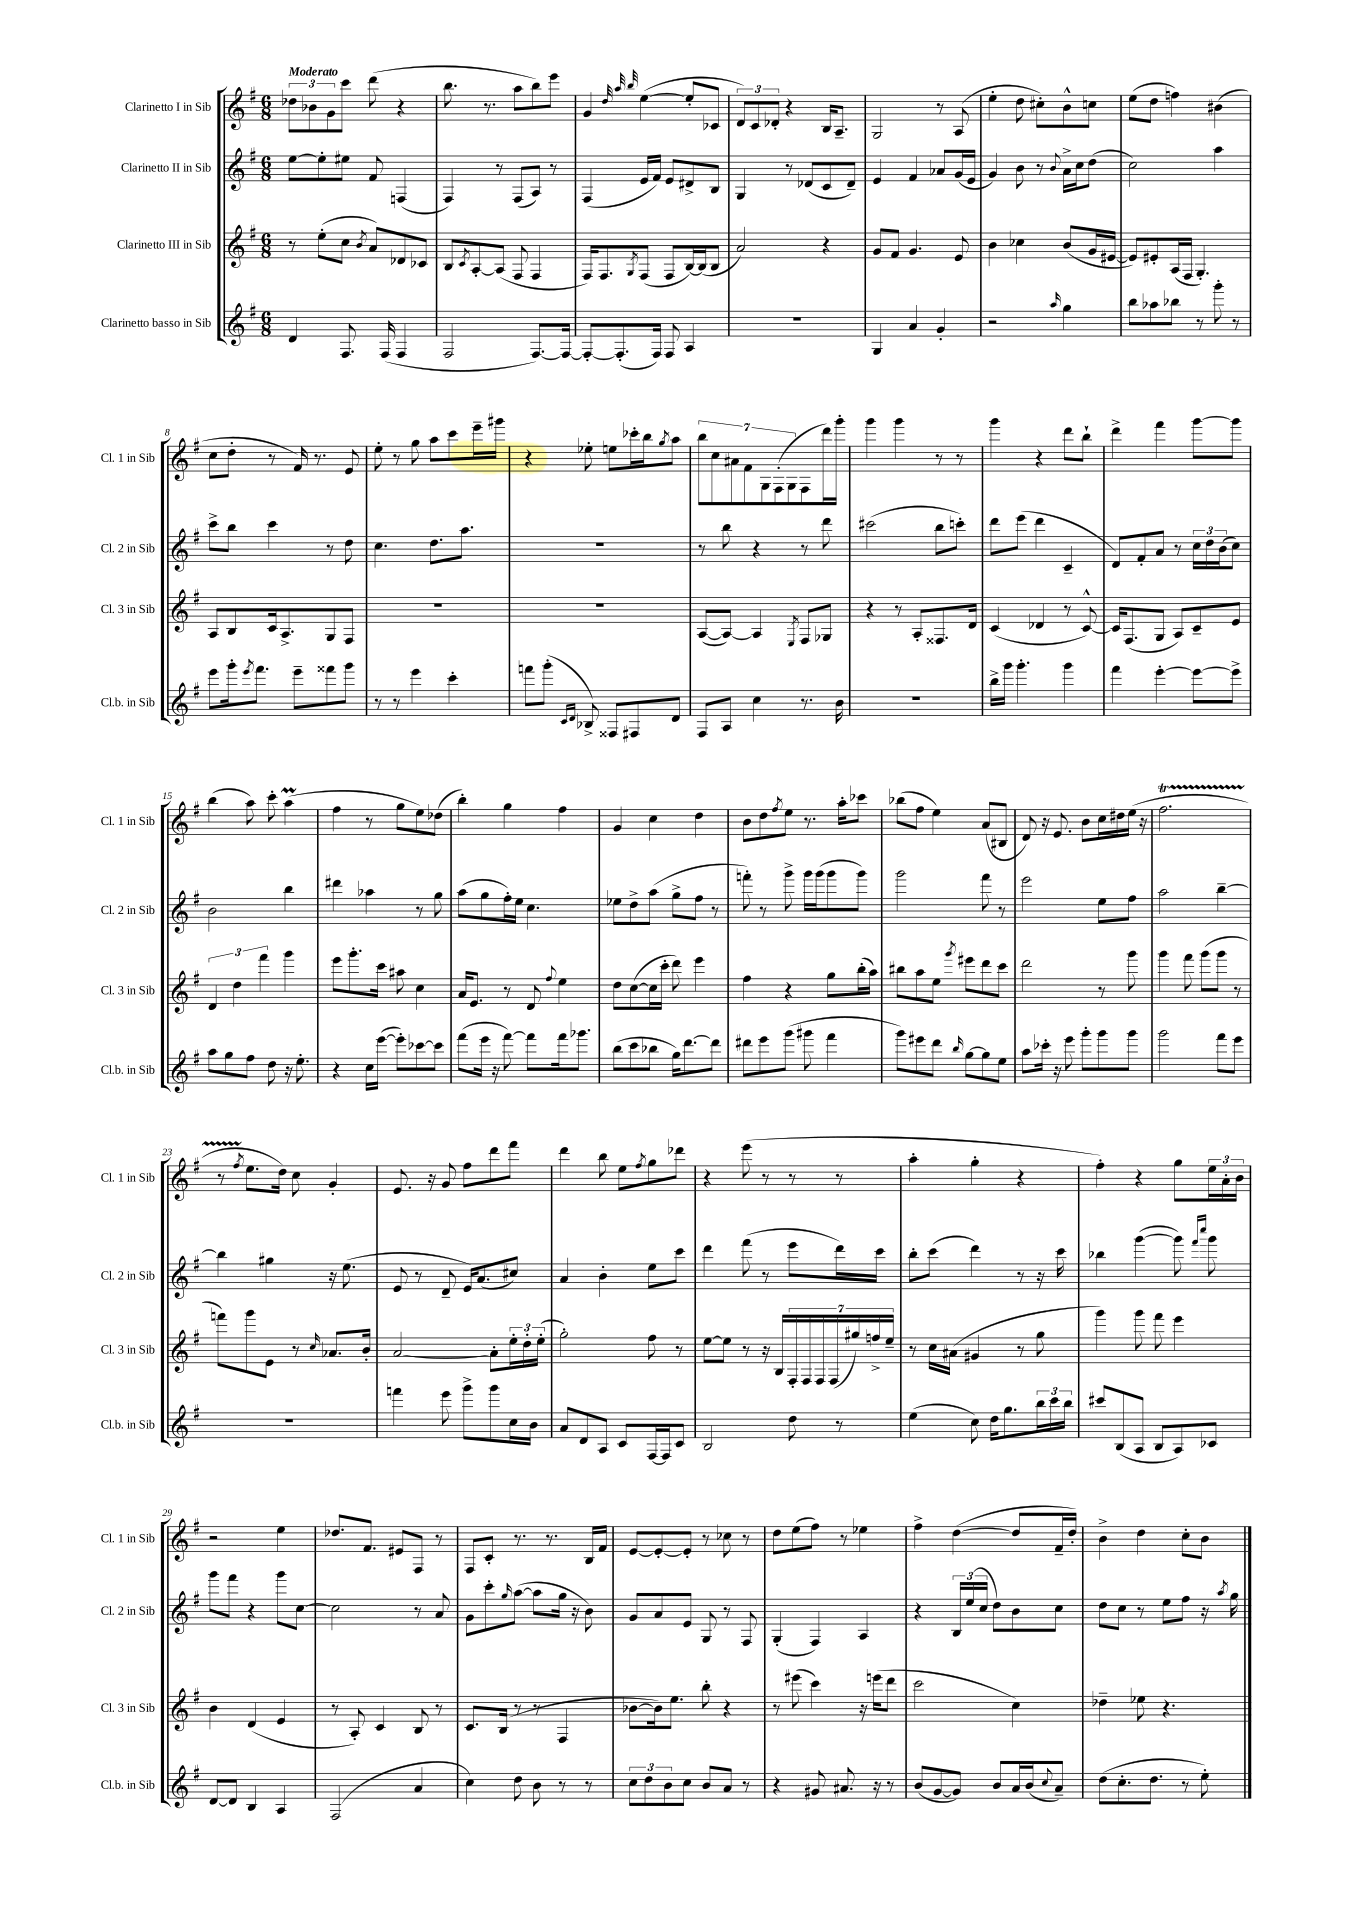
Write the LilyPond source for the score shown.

<<
\new StaffGroup <<
\new Staff = "s0" \with { instrumentName = "Clarinetto I in Sib" shortInstrumentName = "Cl. 1 in Sib" } {
    \clef treble \key g \major \numericTimeSignature \time 6/8 \tempo "Moderato"
    \tuplet 3/2 { des''8 bes'8 g'8 } c'''8 d'''8( r4 |
    b''8. r8. a''8 b''8) e'''8 |
    g'4 \grace { d''32 a''32 b''32 } e''4~( e''8-. ces'8 |
    \tuplet 3/2 { d'8) c'8 des'8-. } r4 b16 a8.-- |
    g2 r8 a8( |
    e''4-. d''8 cis''8-.) b'8-^ c''8 |
    e''8( d''8 f''4) bis'4( |
    c''8 d''8-. r8 fis'16) r8. e'8 |
    e''8-. r8 g''8 a''8 c'''8 e'''16-- gis'''16 |
    r4 ees''8-. e''8 ces'''16-. b''16 \acciaccatura { g''8 } a''8 |
    \tuplet 7/4 { b''8 c''8 ais'8 fis'8 g8 fis8-.( g8 } fis8 d'''16) g'''16-. |
    g'''4 g'''4 r8 r8 |
    g'''4 r4 d'''8 b''8-! |
    d'''4-> fis'''4 g'''8~ g'''8 |
    b''4( a''8) c'''8-. a''4\prall( |
    fis''4 r8 g''8 e''8) des''8( |
    b''4-.) g''4 fis''4 |
    g'4 c''4 d''4 |
    b'8 d''8 \acciaccatura { fis''8 } e''8 r8. a''16-. ces'''8 |
    bes''8( fis''8 e''4) a'8( bis8 |
    d'8) r16 e'8. b'8 c''16 dis''16 e''16( r16 |
    fis''2.\startTrillSpan |
    r8 \acciaccatura { fis''8 } e''8.\stopTrillSpan d''16) c''8 g'4-. |
    e'8. r16 g'8 fis''8 d'''8 fis'''8 |
    d'''4 b''8 e''8 \acciaccatura { fis''8 } g''8 des'''8 |
    r4 e'''8( r8 r8 r8 |
    a''4-. g''4-. r4 |
    fis''4-.) r4 g''8 \tuplet 3/2 { e''16 a'16-. b'16 } |
    r2 e''4 |
    des''8. fis'8. eis'8 fis8 r8 |
    fis8 c'8-. r8. r8. b16 fis'16 |
    e'8~ e'8~-. e'8-. r8 ces''8 r8 |
    d''8 e''8( fis''8) r8 ees''4 |
    fis''4-> d''4~( d''8 fis'16-- d''16-.) |
    b'4-> d''4 c''8-. b'8 \bar "|." |
}
\new Staff = "s1" \with { instrumentName = "Clarinetto II in Sib" shortInstrumentName = "Cl. 2 in Sib" } {
    \clef treble \key g \major \numericTimeSignature \time 6/8
    e''8~ e''8-. eis''8 fis'8 f4( |
    fis4) r8 fis8( a8) r8 |
    fis4( e'16 fis'16) e'8 dis'8-> b8 |
    g4 r8 des'8( c'8 des'8--) |
    e'4 fis'4 aes'8 g'16( e'16 |
    g'4) b'8 r8 \appoggiatura { b'8 } a'16-> c''16 d''8( |
    c''2) a''4 |
    c'''8-> b''8 c'''4 r8 d''8 |
    c''4. d''8. a''8. |
    R2. |
    r8 b''8 r4 r8 d'''8 |
    cis'''2( b''8 c'''8-.) |
    d'''8 e'''8( d'''4 c'4-- |
    d'8) fis'8-. a'8 r8 \tuplet 3/2 { c''16 d''16 b'16( } c''8) |
    b'2 b''4 |
    dis'''4 aes''4 r8 g''8 |
    a''8( g''8 fis''16-.) e''16 c''4. |
    ees''8 d''8-> a''8( g''8-> fis''8 r8 |
    f'''8-.) r8 g'''8-> g'''16 g'''16( g'''8 g'''8) |
    g'''2 fis'''8 r8 |
    e'''2 e''8 fis''8 |
    a''2 b''4~-- |
    b''4 gis''4 r16 e''8.( |
    e'8 r8 d'8-- e'16) a'8.( cis''8) |
    a'4 b'4-. e''8 c'''8 |
    d'''4 fis'''8( r8 e'''8 d'''16) c'''16 |
    b''8-. c'''8( d'''4) r8 r16 c'''16 |
    bes''4 g'''4~( g'''8) \grace { fis'''16 c''''16 } g'''8 |
    g'''8 fis'''8 r4 g'''8 c''8~ |
    c''2 r8 a'8 |
    g'8 c'''8-. \grace { g''16 } a''8~( a''8 g''16 r16 b'8) |
    g'8 a'8 e'8 g8 r8 fis8 |
    g4-.( fis4) a4 |
    r4 \tuplet 3/2 { b16 e''16( c''16 } d''8) b'8 c''8 |
    d''8 c''8 r8 e''8 fis''8 r16 \acciaccatura { a''8 } g''16 \bar "|." |
}
\new Staff = "s2" \with { instrumentName = "Clarinetto III in Sib" shortInstrumentName = "Cl. 3 in Sib" } {
    \clef treble \key g \major \numericTimeSignature \time 6/8
    r8 e''8-.( c''8 \acciaccatura { b'8 } a'8) des'8 ces'8 |
    b8 \acciaccatura { c'8 } a8~-. a8( fis8 fis4 |
    fis16) fis8. \acciaccatura { g8 } fis8( fis8 b16~) b16( b8 |
    a'2) r4 |
    g'8 fis'8 g'4. e'8 |
    b'4 ces''4 b'8( g'16 eis'16~ |
    eis'8) eis'8-. a16( fis16 g4.-.) |
    a8 b8 c'16 a8.-> g8 fis8 |
    R2. |
    R2. |
    a8~( a8~) a4 \acciaccatura { e8 } fis8 ges8 |
    r4 r8 a8-. fisis8. d'16 |
    c'4( des'4 r8 c'8~-^) |
    c'16 fis8.( g8 a8) c'8-- e'8 |
    \tuplet 3/2 { d'4 d''4 fis'''4 } g'''4 |
    e'''8 g'''8.-. c'''16 ais''8 c''4 |
    a'16 e'8. r8 d'8 \appoggiatura { fis''8 } e''4 |
    d''8 c''8~( c''16 c'''16-. d'''8) e'''4 |
    fis''4 r4 g''8 b''16-.( a''16) |
    bis''8 a''8 e''8 \acciaccatura { g'''8 } eis'''8 d'''8 c'''8 |
    d'''2 r8 g'''8 |
    g'''4 fis'''8 g'''8( g'''8 r8 |
    f'''8) g'''8 e'8 r8 \grace { c''16 } aes'8. b'16-. |
    a'2~ a'8-. \tuplet 3/2 { e''16-. d''16-. e''16-.( } |
    g''2-.) fis''8 r8 |
    e''8~ e''8 r8 r16 b16 \tuplet 7/4 { fis16-. fis16 fis16 fis16( gis''16) f''16-> e''16-- } |
    r8 c''16 ais'16( gis'4 r8 g''8 |
    g'''4) g'''8 fis'''8 e'''4 |
    b'4 d'4( e'4 |
    r8 a8-.) c'4 b8 r8 |
    c'8. b16( r8 r8 fis4 |
    bes'8~ bes'16) e''8. b''8-. r4 |
    r8 eis'''8( c'''4) r16 e'''16( d'''8 |
    c'''2 c''4) |
    des''4-- ees''8 r4. \bar "|." |
}
\new Staff = "s3" \with { instrumentName = "Clarinetto basso in Sib" shortInstrumentName = "Cl.b. in Sib" } {
    \clef treble \key g \major \numericTimeSignature \time 6/8
    d'4 fis8. fis16( fis4 |
    fis2 fis8.~) fis16~ |
    fis8~-. fis8.-.( fis16) fis8 a4 |
    R2. |
    g4 a'4 g'4-. |
    r2 \grace { a''16 } g''4 |
    b''8 aes''8 bes''8 r8 g'''8-. r8 |
    e'''8 g'''16-. \acciaccatura { e'''8 } fis'''8. e'''8-- fisis'''8 g'''8 |
    r8 r8 e'''4 c'''4-. |
    f'''8 g'''8-.( \grace { c'16 d'16 } bes8->) fisis8 fis8 d'8 |
    fis8 a8 c''4 r8. b'16 |
    R2. |
    b''16-> g'''16 g'''4.-. g'''4 |
    fis'''4 e'''4~-. e'''8~ e'''8-> |
    a''8 g''8 fis''8 d''8 r16 e''8.-. |
    r4 c''16 e'''16~( e'''8-.) ces'''8~ ces'''8 |
    fis'''8( e'''16 r16 fis'''8~) fis'''8 fis'''16 ges'''8. |
    b''8( c'''8 bes''8 g''16) d'''8.~ d'''8 |
    dis'''8 e'''8 g'''8( gis'''8 fis'''4 |
    g'''8) eis'''8 d'''8 \grace { b''16 } g''8~ g''8 e''8 |
    a''8 ces'''16-. r16 e'''8 g'''8-. g'''8 g'''8 |
    g'''2 fis'''8 e'''8 |
    R2. |
    f'''4 e'''8 g'''8-> g'''8 c''16 b'16 |
    a'8 d'8 a8 c'8 fis16~ fis16 c'8 |
    b2 d''8 r8 |
    e''4( c''8) d''16 g''8. \tuplet 3/2 { b''16 c'''16 b''16 } |
    cis'''8 b8( a8 b8 a8) ces'8 |
    d'8~ d'8 b4 a4 |
    fis2( a'4 |
    c''4) d''8 b'8 r8 r8 |
    \tuplet 3/2 { c''8 d''8 b'8 } c''8 b'8 a'8 r8 |
    r4 gis'8 ais'8. r16 r8 |
    b'8( g'8~ g'8) b'8 a'16 b'16( \appoggiatura { c''8 } a'8--) |
    d''8( c''8.-. d''8. r8 e''8-.) \bar "|." |
}
>>
>>
